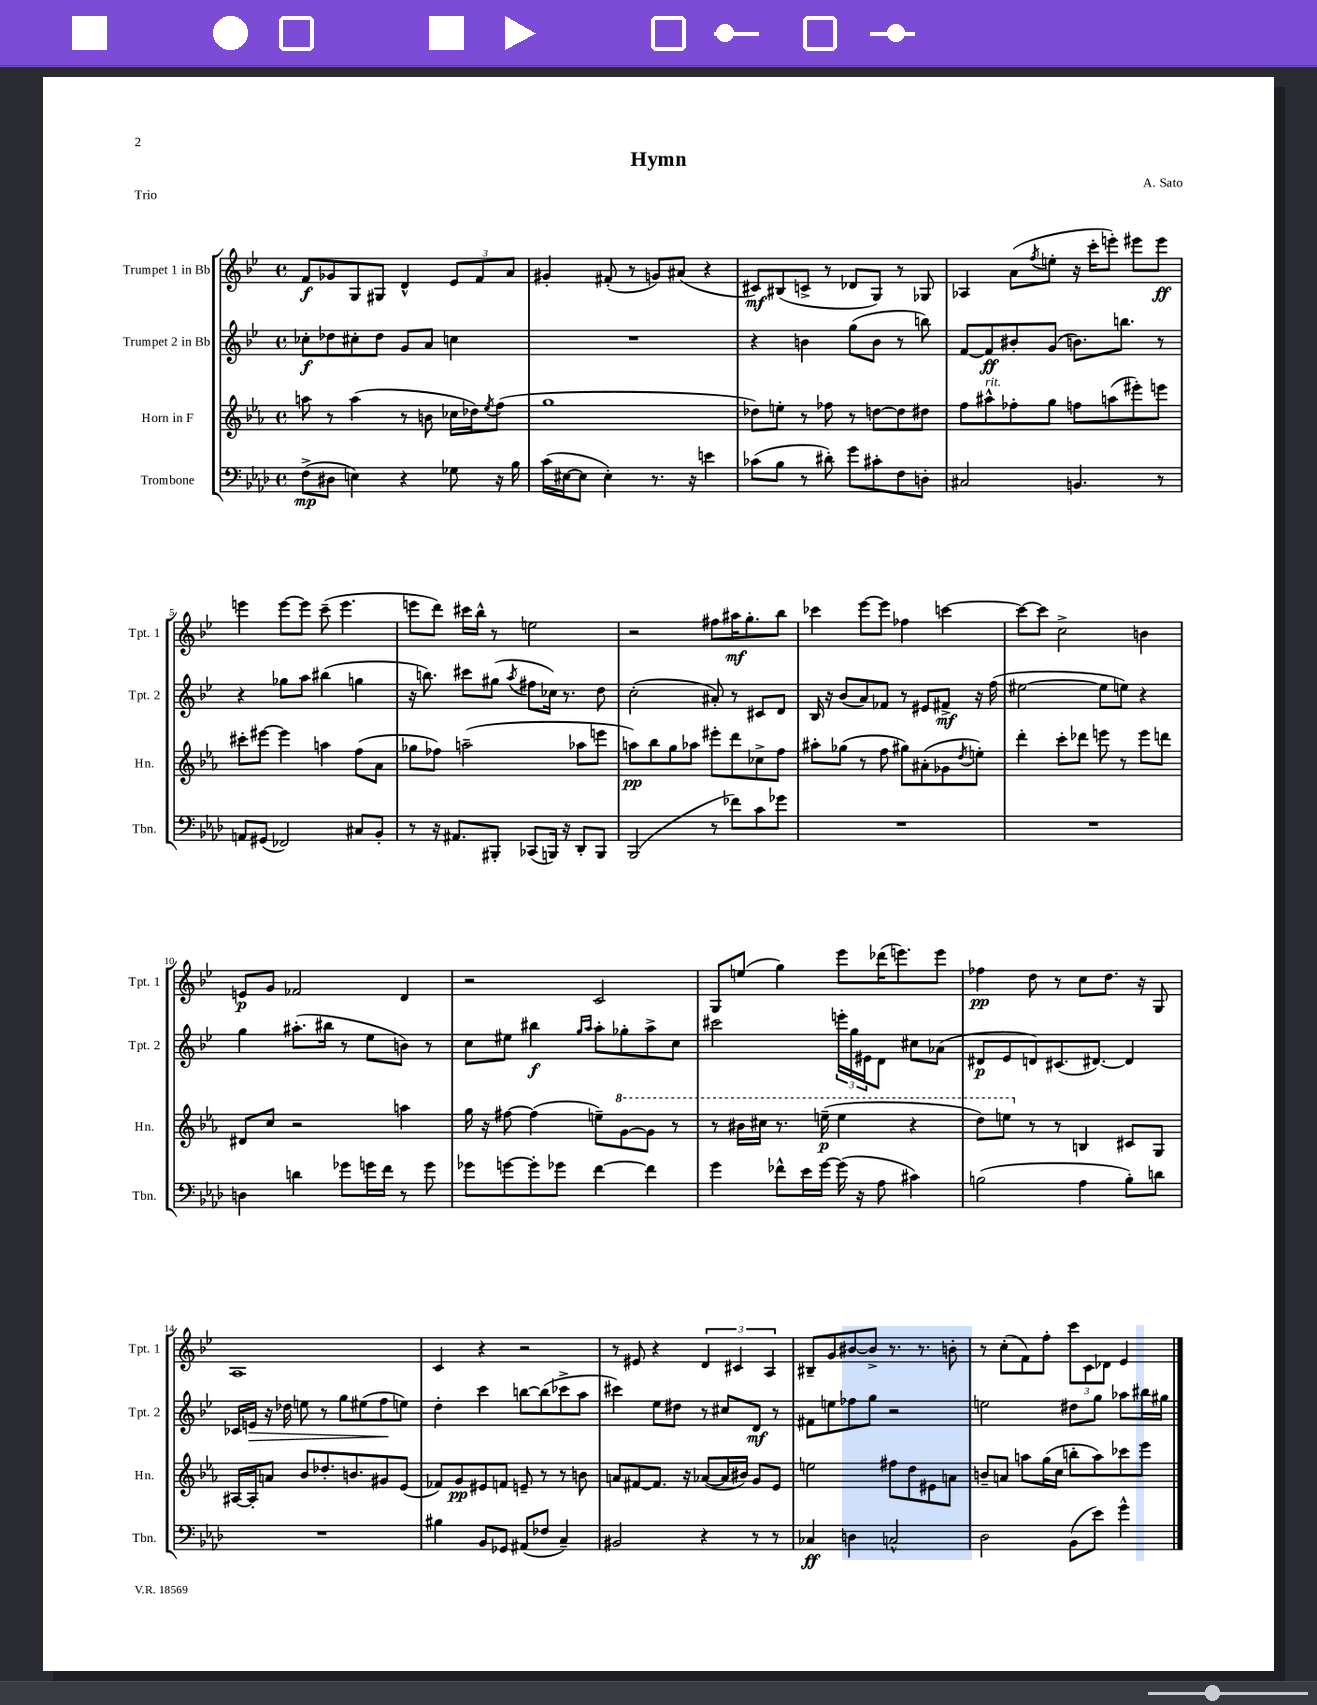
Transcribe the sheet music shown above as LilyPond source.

\header { title = "Hymn" composer = "A. Sato" piece = "Trio" }
<<
\new StaffGroup <<
\new Staff = "s0" \with { instrumentName = "Trumpet 1 in Bb" shortInstrumentName = "Tpt. 1" } {
    \clef treble \key bes \major \defaultTimeSignature \time 4/4
    f'8\f ges'8 g8 gis8 d'4-^ \tuplet 3/2 { ees'8 f'8 a'8 } |
    gis'4-. fis'8-.( r8 g'8) ais'8( r4 |
    cis'8\mf) bis8( c'8-> r8 des'8 g8) r8 ges8 |
    aes4 a'8( \acciaccatura { f''8 } e''8-. r16 c'''16-. e'''8-.) eis'''8 eis'''8\ff |
    e'''4 e'''8~ e'''8 c'''8--( e'''4. |
    e'''8 d'''8) cis'''16 bes''16-^ r8 e''2 |
    r2 fis''8 ais''16\mf g''8.-. bes''8 |
    ces'''4 ees'''8~ ees'''8 fes''4 c'''4~ |
    c'''8~ c'''8 c''2-> b'4 |
    e'8\p g'8 fes'2 d'4 |
    r2 c'2 |
    g8 e''8( g''4) ees'''8 des'''16( e'''8.) e'''8 |
    fes''4\pp d''8 r8 c''8 d''8. r16 g8 |
    a1 |
    c'4 r4 r2 |
    r8 eis'8 r4 \tuplet 3/2 { d'4 cis'4 a4 } |
    bis8-- g'8 bis'8~ bis'8-> r8. r8. b'8-. |
    r8 c''8-.( f'8) f''8-. \tuplet 3/2 { c'''8 c'8 des'8 } ees'4 \bar "|." |
}
\new Staff = "s1" \with { instrumentName = "Trumpet 2 in Bb" shortInstrumentName = "Tpt. 2" } {
    \clef treble \key bes \major \defaultTimeSignature \time 4/4
    ces''8-.\f des''8 cis''8-. des''8 g'8 a'8 c''4 |
    R1 |
    r4 b'4 g''8( b'8 r8 b''8) |
    f'8~ f'8\ff bis'8-. g'8( b'8.) b''8. r8 |
    r4 ges''8 a''8 bis''4( g''4 |
    r16 b''8.) cis'''8 gis''8( \acciaccatura { a''8 } fis''8 ces''16) r8. d''8 |
    c''2-.( ais'8-.) r8 cis'8 d'8 |
    bes16 r16 bes'8( a'8) fes'8 r8 eis'8 fis'8->\mf r16 f''16( |
    eis''2~ eis''8 e''8) r4 |
    g''4 ais''8.-.( bis''16 r8 ees''8 b'8) r8 |
    c''8 eis''8 bis''4\f \grace { g''16 a''16 } a''8-. ges''8-. a''8-> c''8 |
    cis'''2 \tuplet 3/2 { e'''16-. g''16 eis'16 } d'8 cis''8 aes'8( |
    dis'8\p ees'8 d'8) cis'8.( dis'8.~) dis'4 |
    ces'16 e'16\> r16 des''16 e''8 r8 g''8 eis''8( f''8\! e''8) |
    d''4-. c'''4 b''8~ b''8( ces'''8-> a''8 |
    cis'''4) ees''8 dis''8 r8 cis''8 d'8\mf r8 |
    fis'8 e''8 fes''8 g''8 r2 |
    e''2 dis''8 g''8 aes''8 bis''16 gis''16 \bar "|." |
}
\new Staff = "s2" \with { instrumentName = "Horn in F" shortInstrumentName = "Hn." } {
    \clef treble \key ees \major \defaultTimeSignature \time 4/4
    a''8 r8 a''4( r8 b'8 ces''16 des''16) \acciaccatura { ees''8 } f''8( |
    g''1 |
    des''8) e''8-. r8 fes''8 r8 d''8~ d''8 dis''8 |
    f''8 ais''8-^^\markup { \italic "rit." } fes''8-. g''8 f''8 a''8( eis'''8-.) e'''8 |
    cis'''8-. eis'''8~ eis'''4 a''4 f''8( aes'8 |
    ges''8 fes''8) a''2--( aes''8 e'''8 |
    a''8\pp) bes''8 g''8 aes''8 eis'''8-. d'''8 ces''8-> f''8 |
    ais''8-. ges''8( r8 f''8 gis''8) ais'8-.( ges'8 \acciaccatura { d''8 } e''8-.) |
    d'''4-. c'''8-. des'''8 e'''8 r8 e'''8 d'''8 |
    dis'8 c''8 r2 a''4 |
    g''16 r16 fis''8~ fis''4( e''8--) \ottava #1 g''8~ g''8 r8 |
    r8 bis''16 cis'''16 r8. e'''16--\p( e'''4 r4 |
    d'''8) e'''8 \ottava #0 r8 r8 b4 cis'8 g8 |
    ais16~ ais16-. a'8 bes'8 des''8.-. b'8. gis'8 ees'8( |
    fes'8) g'8\pp eis'8 f'8 e'8-- r8 r8 b'8 |
    a'8 fis'8~ fis'8. r16 aes'8~( aes'16 bis'16) g'8 ees'8 |
    e''2 fis''8 d''8 eis'8 a'8 |
    b'8-- a'8 a''8 g''16( c''16 b''8-. a''8) ces'''8 ees'''8 \bar "|." |
}
\new Staff = "s3" \with { instrumentName = "Trombone" shortInstrumentName = "Tbn." } {
    \clef bass \key aes \major \defaultTimeSignature \time 4/4
    f8->\mp( dis8 e4) r4 ges8 r16 bes16 |
    c'16( eis16~ eis8 eis4-.) r8. r16 e'4 |
    ces'8( bes8 r8 dis'8-.) g'8 cis'8-. f8 d8-. |
    cis2 b,4. r8 |
    a,8 gis,8( fes,2) cis8 bes,8-. |
    r8 r16 ais,8. bis,,8-. ces,8( b,,16) r16 des,8-. b,,8 |
    bes,,2( r8 fes'8) c'8 ges'8 |
    R1 |
    R1 |
    d4 d'4 ges'8 g'16 f'16 r8 g'8 |
    ges'8 g'8~ g'8-. ges'8 f'4~ f'4 |
    g'4 fes'8-^ ees'16 g'16~ g'16( r16 aes8 cis'4) |
    b2( aes4 b8-.) d'8 |
    R1 |
    bis4 bes,8 ges,8 ais,8( fes8 c4--) |
    bis,2 r4 r8 r8 |
    ces4\ff d4 c2-^ |
    des2 bes,8( ees'8) g'4-^ \bar "|." |
}
>>
>>
